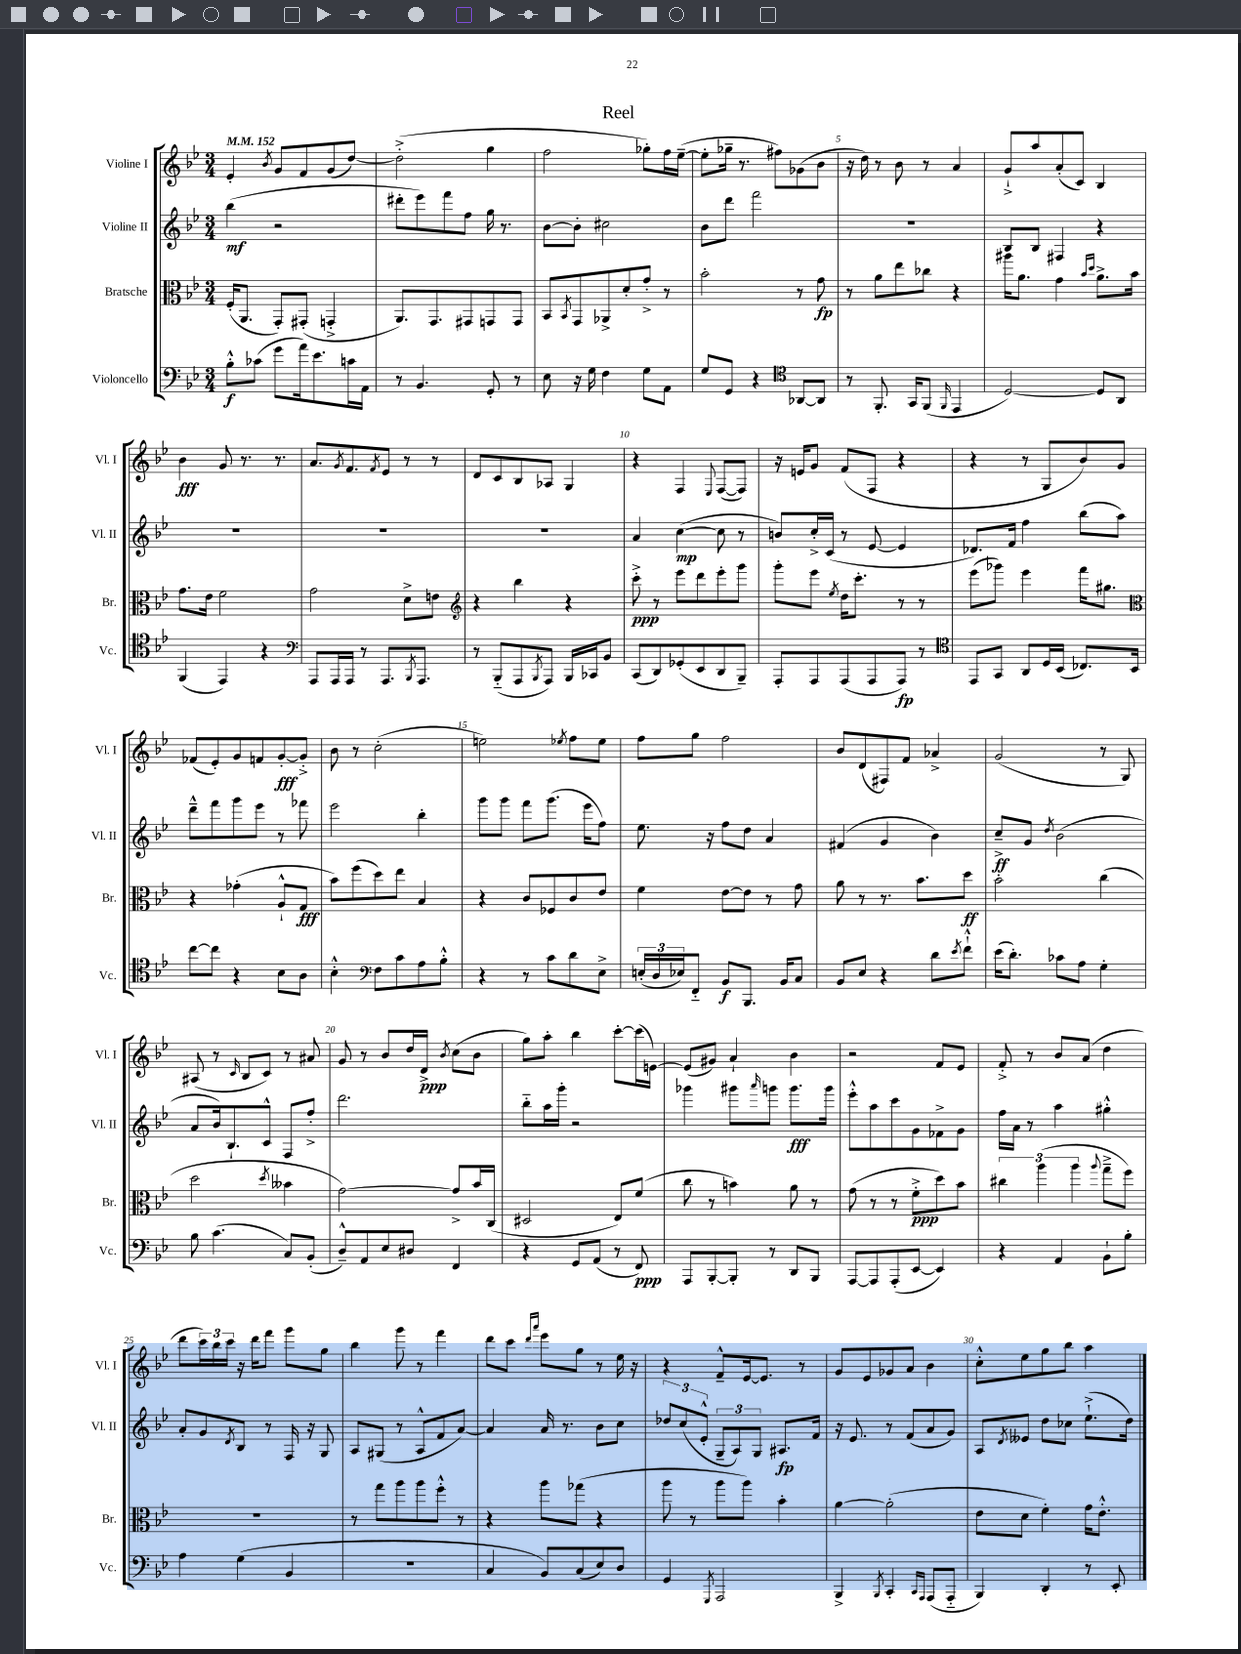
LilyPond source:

\header { title = "Reel" }
<<
\new StaffGroup <<
\new Staff = "s0" \with { instrumentName = "Violine I" shortInstrumentName = "Vl. I" } {
    \clef treble \key bes \major \numericTimeSignature \time 3/4 \tempo 4 = 152
    ees'4-. \acciaccatura { bes'8 } g'8 f'8 g'8( d''8~) |
    d''2-.->( g''4 |
    f''2 ges''8-.) f''16 ees''16~--( |
    ees''8-. ges''16-- r8. fis''8) ges'8( bes'8 |
    r16 d''16) r8 bes'8 r8 a'4 |
    g'8-!-> a''8 a'8-.( c'8) bes4 |
    bes'4\fff g'8 r8. r8. |
    a'8. \acciaccatura { g'8 } f'8. \acciaccatura { f'8 } ees'8 r8 r8 |
    d'8 c'8 bes8 aes8 g4 |
    r4 f4 \appoggiatura { ees8 } f8~( f8) |
    r16 e'16 g'8 f'8( f8 r4 |
    r4 r8 g8 bes'8) g'8 |
    fes'8( ees'8-.) g'8 f'8 g'8~-.\fff g'8-.-> |
    bes'8 r8 c''2-.( |
    e''2) \acciaccatura { ees''8 } f''8 ees''8 |
    f''8 g''8 f''2 |
    bes'8 d'8( fis8) f'8 aes'4-> |
    g'2( r8 g8) |
    ais8( r8 \grace { c'16 } bes8 c'8) r8 ais'8 |
    g'8 r8 bes'8 d''16 d'16->\ppp \acciaccatura { bes'8 } c''8( bes'8 |
    g''8) a''8-. bes''4 c'''8~-. c'''16( e'16~) |
    e'8( gis'8) a'4-! bes'4 |
    r2 f'8 ees'8 |
    f'8-.-> r8 bes'8 a'8( d''4 |
    d'''8 \tuplet 3/2 { c'''16) bes''16 c'''16 } r16 d'''16 f'''8 g'''8 g''8 |
    bes''4 g'''8 r8 f'''4 |
    d'''8 c'''8 \grace { d'''16 a'''16 } ees'''8 g''8 r8 ees''16 r16 |
    r4 f'8---^ ees'16~ ees'8. r8 |
    g'8 ees'8 ges'8 a'8 bes'4 |
    c''8-.-^ ees''8 g''8 bes''8 a''4 \bar "|." |
}
\new Staff = "s1" \with { instrumentName = "Violine II" shortInstrumentName = "Vl. II" } {
    \clef treble \key bes \major \numericTimeSignature \time 3/4
    bes''4\mf( r2 |
    dis'''8-. ees'''8) f'''8 f''8 g''16 r8. |
    bes'8~ bes'8-. cis''2 |
    bes'8 d'''8 f'''2 |
    R2. |
    bes8 bes8 fis4 r4 |
    R2. |
    R2. |
    R2. |
    a'4 c''4~\mp( c''8 r8 |
    b'8) c''16-.-> c'16( r8 ees'8~ ees'4 |
    des'8.) f'16 f''4 bes''8( a''8) |
    d'''8---^ f'''8 g'''8 ees'''8 r8 fes'''8 |
    ees'''2 bes''4-. |
    g'''8 g'''8 f'''8 g'''8.( ees'''16 f''8) |
    ees''8. r16 f''8 d''8 a'4 |
    fis'4( g'4 bes'4) |
    c''8--->\ff g'8 \acciaccatura { d''8 } bes'2( |
    a'8 bes'16) bes8.-! c'8-^ f8 f''8-.-> |
    d'''2. |
    bes''8-_ a''16 g'''16-. r2 |
    ges'''4 gis'''8 \grace { a'''16 } g'''8 g'''8.\fff g'''16 |
    ees'''8-.-^ a''8 c'''8 g'8 fes'8-> g'8 |
    f''16 a'16 r8 a''4 gis''4-.-^ |
    a'8-. g'8 \acciaccatura { d'8 } bes8 r8 f16 r16 g8 |
    a8 gis8( r8 a8-^ f'8 a'8~) |
    a'4 a'16 r8. bes'8 c''8 |
    \tuplet 3/2 { des''8 c''8( ees'8-.-^ } \tuplet 3/2 { g8-- a8) g8 } ais8.\fp f'16 |
    r16 ees'8. r8 f'8( a'8 g'8) |
    a8 \acciaccatura { d'8 } eeses'8 d''8 ces''8 ees''8.-!->( d''16) \bar "|." |
}
\new Staff = "s2" \with { instrumentName = "Bratsche" shortInstrumentName = "Br." } {
    \clef alto \key bes \major \numericTimeSignature \time 3/4
    f16-.( a,8. g,8-.) gis,8-.( g,4-.-> |
    a,8.) g,8. gis,8 g,8 g,8 |
    bes,8 \acciaccatura { bes,8 } g,8 aes,8-> d'8-. g'8-.-> r8 |
    bes'2-. r8 g'8\fp |
    r8 a'8 ees''8 ces''8 r4 |
    ais''16 a'8. g'4 \grace { bes'16 d''16 } a'8.-> bes'16 |
    g'8. ees'16 f'2 |
    g'2 d'8-> e'8 |
    \clef treble r4 bes''4 r4 |
    c'''8-.->\ppp r8 ees'''8 d'''8 ees'''8-. g'''8 |
    g'''8-. ees'''8 \acciaccatura { ees''8 } d''16 c'''8.-. r8 r8 |
    ees'''8( ges'''8) ees'''4 f'''16 gis''8. |
    \clef alto r4 ges'4-.( a8-!-^ g8\fff |
    bes'8) f''8( d''8) ees''8 bes4 |
    r4 c'8 fes8 c'8 ees'8 |
    f'4 ees'8~ ees'8 r8 g'8 |
    a'8 r8 r8. bes'8. d''8\ff |
    bes'2-. c''4( |
    d''2 \acciaccatura { d''8 } beses'4 |
    g'2~) g'8-> bes'16 c16( |
    dis2 ees8) f'8( |
    c''8 r8 b'4) a'8 r8 |
    g'8( r8 r8 f'8-.->\ppp d''8) bes'8 |
    \tuplet 3/2 { cis''4 a''4( a''4 } \appoggiatura { a''8 } g''8---> f''8) |
    R2. |
    r8 g''8 a''8 a''8 f''8-.-^ r8 |
    r4 a''8 ges''8( r4 |
    a''8 r8 a''8 a''8) bes'4-. |
    a'4~ a'2-.( |
    ees'8 d'8 f'4-.) g'16 ees'8.-.-^ \bar "|." |
}
\new Staff = "s3" \with { instrumentName = "Violoncello" shortInstrumentName = "Vc." } {
    \clef bass \key bes \major \numericTimeSignature \time 3/4
    bes8-.-^\f ces'8( g'8 a'16) ees'8. c'16 a,16 |
    r8 bes,4. g,8-. r8 |
    ees8 r16 g16 f4 g8 a,8 |
    g8 g,8 r4 \clef tenor aes,8~ aes,8 |
    r8 f,8.-. g,16 f,8( \grace { f,16 } ees,4 |
    d2~) d8 a,8 |
    f,4( ees,4) r4 |
    \clef bass a,,8 a,,16 a,,16 r8 a,,8. \acciaccatura { bes,,8 } a,,8. |
    r8 bes,,8-_( a,,8 \acciaccatura { bes,,8 } a,,8) bes,,16 ces,16 bes,8 |
    c,8( d,8) ges,8-.( ees,8 d,8 bes,,8--) |
    a,,8-. a,,8 a,,8( a,,8 a,,8\fp) r8 |
    \clef tenor ees,8 g,8 a,8 d16 bes,16( ces8.) bes,16 |
    c''8~ c''8 r4 bes8 a8 |
    bes4-.-^ \clef bass f8 c'8 a8 bes8-.-^ |
    r4 r8 c'8 d'8 ees8-> |
    \tuplet 3/2 { e16-.( d16 ees16) } f,8-_ bes,8\f bes,,8. bes,16 c8 |
    bes,8 ees8 r4 d'8 \acciaccatura { ees'8 } f'8-!-^ |
    ees'16( d'8.-.) ces'8 a8 g4-. |
    bes8 c'4.( c8) bes,8-.( |
    d8---^) a,8 ees8 dis8 f,4 |
    r4 g,8 a,8( r8 f,8\ppp) |
    a,,8 bes,,8~-. bes,,8-. r8 d,8 bes,,8 |
    a,,8~ a,,8 a,,8-.( ees,8~ ees,4) |
    r4 a,4 bes,8-! bes8-. |
    a4 g4( bes,4 |
    R2. |
    c4 bes,8) c8( ees8) d8 |
    g,4 \acciaccatura { g,,8 } a,,2 |
    bes,,4-> \acciaccatura { bes,,8 } c,4-. \grace { c,16 a,,16 } a,,8( a,,8-_ |
    bes,,4) d,4-. r8 ees,8-. \bar "|." |
}
>>
>>
\layout { \context { \Score \override BarNumber.break-visibility = ##(#f #t #t) barNumberVisibility = #(every-nth-bar-number-visible 5) } }
